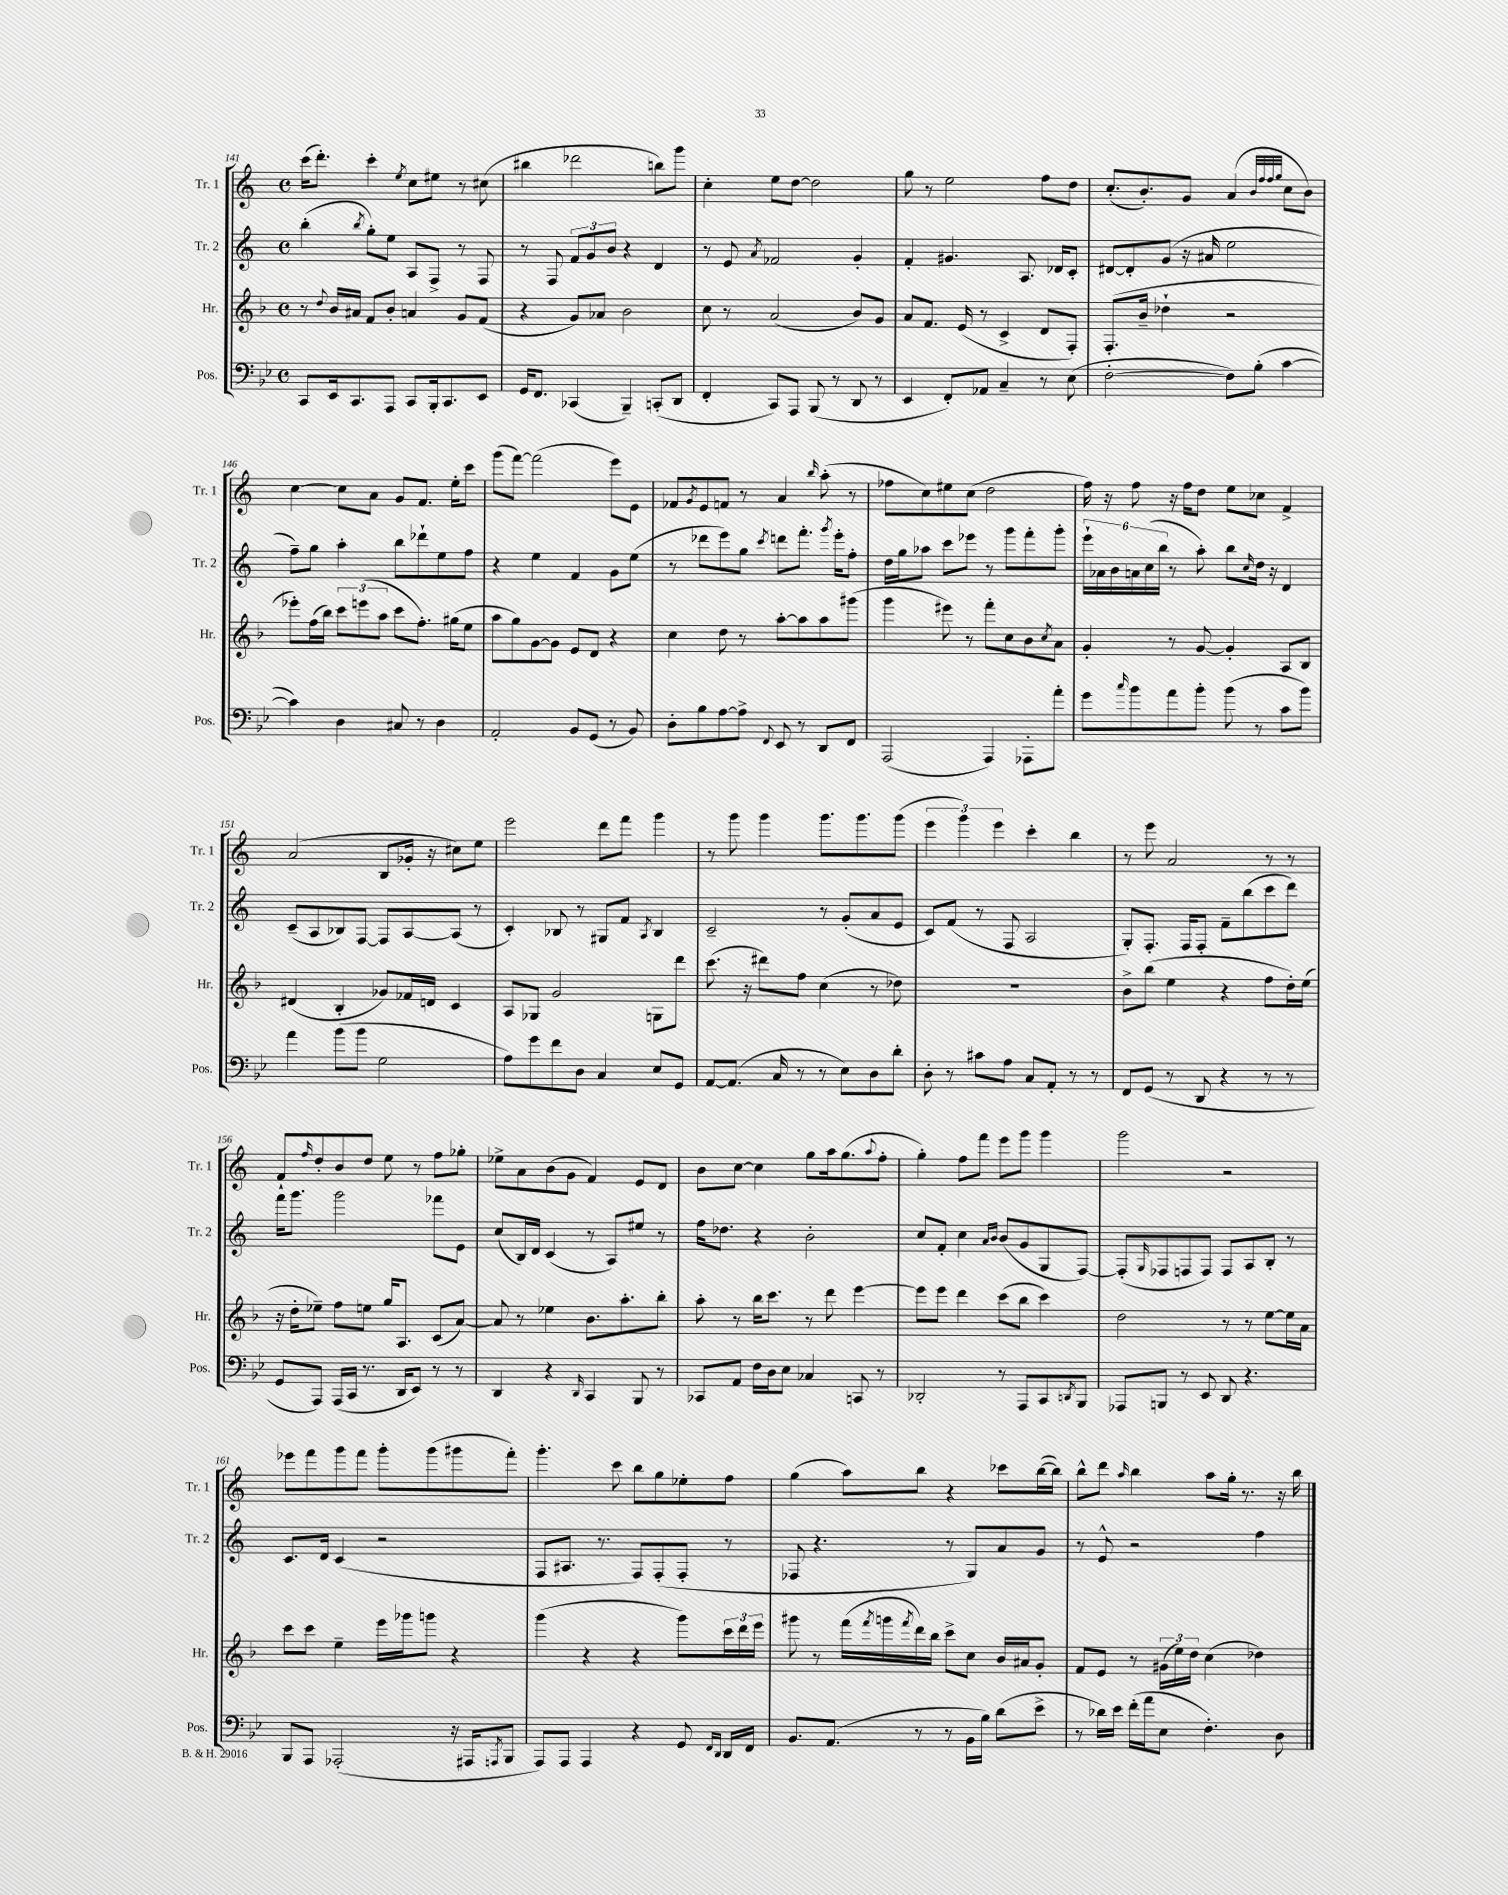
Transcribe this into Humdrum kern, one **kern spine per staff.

**kern	**kern	**kern	**kern
*part4	*part3	*part2	*part1
*staff4	*staff3	*staff2	*staff1
*I"Pos.	*I"Hr.	*I"Tr. 2	*I"Tr. 1
*I'Pos.	*I'Hr.	*I'Tr. 2	*I'Tr. 1
*clefF4	*clefG2	*clefG2	*clefG2
*k[b-e-]	*k[b-]	*k[]	*k[]
*M4/4	*M4/4	*M4/4	*M4/4
*met(c)	*met(c)	*met(c)	*met(c)
=141	=141	=141	=141
8CC/L	8r	(4bb'\	(16ccc\KL
.	.	.	8.ddd'\J)
.	8qqdd/	.	.
16EE-/k	16b-/LL	.	.
8.CC/	16a#X/JJ	.	.
.	.	8qbb/	.
.	8f/L	8gg'\L)	4ccc'\
8AAA/J	8b-'/J	8ee\J	.
.	.	.	8qee/
8CC/L	4an/	8A/L	8cc\L
16BBB-'/k	.	8F^/J	8ee#X\J
8.CC/	.	.	.
.	8g/L	8r	8r
8EE-/J	(8f/J	8F/	(8cc#X\
=142	=142	=142	=142
16GG/KL	4r	8r	4bb#X\
8.FF/J	.	.	.
.	.	8F/	.
(4CC-X/	8g/L)	12f/L	2ddd-X\
.	.	12g/	.
.	8a-X/J	.	.
.	.	12b/J	.
4BBB-~/)	2b-\	4r	.
(8CCn'/L	.	4d/	8bbn\L)
8DD/J	.	.	8ggg\J
=143	=143	=143	=143
4FF'/	8cc\	8r	4cc'\
.	8r	8e/	.
.	.	8qa/	.
8CC/L)	(2a/	2f-X/	8ee\L
8AAA/J	.	.	[8dd\J
(8BBB-/	.	.	2dd\]
8r	.	.	.
8DD/	8b-/L)	4g'/	.
8r	8g/J	.	.
=144	=144	=144	=144
4EE-/	8a/L	4f'/	8gg\
.	8.f/J	.	8r
8FF'/L)	.	4.g#X/	2ee\
.	(16e/	.	.
8AA-X/J	8r	.	.
4C~/	4c^/	.	.
.	.	8.A/	.
8r	8d/L	.	8ff\L
.	.	16d-X/KL	.
(8E-\	8F'/J)	8c'/J	8dd\J
=145	=145	=145	=145
[2F'\	(8.F'/L	[8d#X/L	(8.cc'/L
.	.	8d#'/]	.
.	16b-~/Jk	.	8.b'/)
.	4dd-X`\	(8g/J	.
.	.	16r	8g/J
.	.	16a#X/	.
8F\L])	2r	2ee\	(4a/
(8B-'\J	.	.	.
.	.	.	32qqb/LLL
.	.	.	32qqff/
.	.	.	32qqff/
.	.	.	32qqgg/JJJ
[4c\	.	.	8cc\L
.	.	.	8b\J)
!!LO:LB:g=z
=146	=146	=146	=146
4c\])	8eee-X'\L)	8ff~\L)	[4cc\
.	(16ff\L	8gg\J	.
.	16bb-\JJ)	.	.
4D\	12ccc\L	4aa'\	8cc\L]
.	(12eeen\	.	.
.	.	.	8a\J
.	12aa\J	.	.
8C#X/	8ccc\L	8bb\L	8g/L
8r	8.ff'\J)	8ddd-X`\	8.f/J
4D\	.	8ee\	.
.	(16gg#X\KL	.	16ee'\KL
.	8ee\J	8ff\J	8ccc\J
=147	=147	=147	=147
2AA'/	8aa\L	4r	(8ggg\L
.	8gg\)	.	[8fff\J)
.	[8g\	4ee\	(2fff\]
.	8g\J]	.	.
8BB-/L	8e/L	4f/	.
(8GG/J	8d/J	.	.
8r	4r	8g\L	8eee\L)
8BB-/)	.	(8ee\J	8e\J
=148	=148	=148	=148
8D'\L	4cc\	8r	8f-X/L
.	.	.	8qg/
8B-\	.	8ddd-X\L	8e/
[8A\	8dd\	8eee\)	8fn/J
8A^\J]	8r	8gg\J	8r
8qqFF/	.	8qccc/	.
8EE-/	[8aa'\L	8dddn\L	4a/
8r	8aa\]	8.fff'\J	.
.	.	.	16qqbb/
8DD/L	8aa\	.	(8aa'\
.	.	8qggg/	.
.	.	16eee'\KL	.
8FF/J	(8ggg#X\J	8ff'\J	8r
=149	=149	=149	=149
(2AAA/	4ggg\	16dd\LL	8ff-X\L
.	.	16gg\J	.
.	.	8aa-X\J	8cc\)
.	8eee#X\)	8ccc\L	8ee#X\
.	8r	8eee-X\J	(8cc\J
4AAA/)	8fff'\L	8r	2dd\
.	8cc\	8ggg\L	.
8AAA-X'\L	8b-\	8fff'\	.
.	8qcc/	.	.
8a'\J	8a\J	8ggg'\J	.
=150	=150	=150	=150
8g\L	4g'/	24eee`\LL	16ff\)
.	.	24a-X\	.
.	.	.	16r
.	.	24b\	.
16qqcc/	.	.	.
8b-\	.	24an\	8ff\
.	.	(24cc\	.
.	.	24bb\JJ	.
8a\	8r	8r	16r
.	.	.	16ff\KL
8b-'\J	[8g/	8aa'\)	8dd\J
(8b-\	4g'/]	8bb\L	8ee\L
.	.	16qqcc/	.
8r	.	16dd\Jk	8cc-X\J
.	.	16r	.
8c\L	8A/L	4d/	4f^/
8b-\J)	8B-/J	.	.
!!LO:LB:g=z
=151	=151	=151	=151
4a\	(4d#X/	(8c~/L	(2a/
.	.	8A/	.
(8b-\L	4B-'/	8B-X/)	.
8b-\J	.	[8F/J	.
2G\	8g-X/L)	8F/L]	8B/L
.	16f-X/L	[8A/	16g-X'/Jk
.	16dn/JJ	.	16r
.	4c/	(8A/J]	8cc#X\L)
.	.	8r	8ee\J
=152	=152	=152	=152
8A\L)	8A/L	4c'/)	2eee\
8g\	8G-X/J	.	.
8f\	2g/	8B-X/	.
8D\J	.	8r	.
4C/	.	8G#X/L	8ddd\L
.	.	8f/J	8fff\J
.	.	8qA/	.
8E-/L	8Gn\L	4B-/	4ggg\
8GG/J	8ddd\J	.	.
=153	=153	=153	=153
[8AA/L	(8.ccc\	2c~/	8r
(8.AA/J]	.	.	8ggg\
.	16r	.	.
.	8ddd#X\L)	.	4ggg\
16C/	.	.	.
8r	8ff\J	.	.
8r	(4cc\	8r	8.ggg\L
8E-\L)	.	(8g'/L	.
.	.	.	8.ggg\
8D\	8r	8a/	.
8d'\J	8dd-X\)	8e/J	(8ggg\J
=154	=154	=154	=154
8D'\	1r	8c/L)	6eee\
8r	.	(8f/J	.
.	.	.	6ggg\)
8c#X\L	.	8r	.
.	.	.	6eee\
8A\J	.	8F/	.
8C/L	.	2A/	4ccc'\
8AA'/J	.	.	.
8r	.	.	4bb\
8r	.	.	.
=155	=155	=155	=155
8FF/L	8b-^\L	8G'/L)	8r
(8GG/J	(8bb-\J	8.F'/J	8eee\
8r	4ee\	.	2a/
.	.	16F/KL	.
8DD/	.	8F'/J	.
4r	4r	8f~\L	.
.	.	(8bb\	.
8r	8ff\L	8ccc\	8r
8r	16dd'\L)	8ddd\J)	8r
.	(16ee\JJ	.	.
!!LO:LB:g=z
=156	=156	=156	=156
8GG/L	16r	16fff\KL	8f`/L
.	16dd'\KL	8.ggg\J	.
.	.	.	16qqff/
8AAA/J)	8ee-X~\J)	.	8dd'/
(16AAA/LL	8ff\L	2ggg\	8b/
16CC/JJ	.	.	.
8.r	8een\J	.	8dd/J
.	16gg/KL	.	8ee\
16DD/KL	8.A/J	.	.
8EE-/J)	.	.	8r
8r	(8c/L	8fff-X\L	8ff\L
8r	[8a/J)	8e\J	8gg-X'\J
=157	=157	=157	=157
4DD/	8a/]	(8cc/L	8ee-X^\L
.	8r	16B/L)	8a\
.	.	16d/JJ	.
4r	4ee-X\	(4c/	(8b\
.	.	.	8g\J
16qqDD/	.	.	.
4CC/	8.b-\L	8r	4f/)
.	.	8A/L)	.
.	8.aa'\	.	.
8BBB-/	.	8ee#X/J	8e/L
8r	8bb-'\J	8r	8d/J
=158	=158	=158	=158
8CC-X/L	8aa'\	16ff\KL	8b\L
.	.	8.dd-X\J	.
8AA/J	8r	.	[8cc\J
16F\LL	16bb-\KL	4r	4cc\]
16D\J	8.ccc\J	.	.
8E-\J	.	.	.
4C-X/	8r	2b'\	8gg\L
.	8ddd\	.	16aa\k
.	.	.	(8.gg\
8CCn/	[4eee\	.	.
.	.	.	8qqaa/
8r	.	.	8ff'\J
=159	=159	=159	=159
2DD-X'/	8eee\L]	8cc/L	4gg'\)
.	8eee\J	8f'/J	.
.	4ddd\	4cc\	8ff\L
.	.	.	8fff\J
.	.	16qqa/LL	.
.	.	16qqb/JJ	.
8r	(8ccc\L	(8b/L	8eee\L
8AAA/L	8bb-\J	8g/	8ggg\J
8CC/	4ccc\)	8G/	4ggg\
8qDDn/	.	.	.
8BBB-/J	.	[8F/J)	.
=160	=160	=160	=160
8AAA-X/L	2dd\	(8F'/L]	2ggg\
.	.	16qqG/	.
8BBBn/J	.	8F-X/	.
8r	.	8Fn/	.
8EE-/	.	8F/J)	.
8DD/	8r	8F/L	2r
4.r	8r	8A/	.
.	[8ee\L	8B'/J	.
.	16ee\L]	8r	.
.	16a\JJ	.	.
!!LO:LB:g=z
=161	=161	=161	=161
8BBB-/L	8ccc\L	8.c/L	8eee-X\L
8AAA/J	8ccc\J	.	8fff\
.	.	16d/Jk	.
(2AAA-X'/	4ee~\	(4c/	8ggg\
.	.	.	8fff\J
.	16eee\LL	2r	8ggg'\L
.	16ggg-X\J	.	.
.	8gggn\J	.	(8ggg\
16r	4r	.	8ggg#X\
16AAA#X/KL	.	.	.
8qAAAn/	.	.	.
8BBB-/J	.	.	8fff'\J)
=162	=162	=162	=162
8AAA/L)	(4ggg\	8F/L	4.ggg'\
8AAA/J	.	8.A#X/J	.
4AAA/	4r	.	.
.	.	8.r	.
.	.	.	8ccc\
4r	4r	8F/L)	8bb\L
.	.	(8F'/	8gg\
8GG/	8ggg\L)	8F'/J	8ee-X'\
16qqFF/LL	.	.	.
16qqDD/JJ	.	.	.
16DD/LL	24ccc\L	8r	8ff\J
.	24ddd\	.	.
16FF/JJ	.	.	.
.	24eee\JJ	.	.
=163	=163	=163	=163
8.BB-/L	8ggg#X\	8F-X/	(4gg\
.	8r	4.r	.
(8.AA/J	.	.	.
.	(16fff\LL	.	8aa\L)
.	8qfff/	.	.
.	16gggn\	.	.
.	8qfff/	.	.
8r	16ddd\)	.	8bb\J
.	16bb-\JJ	.	.
8r	8ccc^\L	8r	4r
16BB-\LL	8cc\J	8G/L)	.
16B-\JJ)	.	.	.
(8d\L	16b-/LL	8a/	8ccc-X\L
.	16a#X/J	.	.
8e-^\J	8g'/J	8g/J	([16bb\L
.	.	.	16bb\JJ])
=164	=164	=164	=164
8r	8f/L	8r	8bb^^\L
16d-X\LL)	8e/J	8e^^/	8ddd\J
16e-\JJ	.	.	.
.	.	.	16qqaa/
(16f'\LL	8r	2r	4bb\
16a\J	.	.	.
8E-\J	(24g#X\LL	.	.
.	24ee\)	.	.
.	24dd\JJ	.	.
4.F'\)	(4cc\	.	8aa\L
.	.	.	16gg'\Jk
.	.	.	8.r
.	4dd-X\)	4ff\	.
8D\	.	.	16r
.	.	.	16bb\
==	==	==	==
*-	*-	*-	*-
